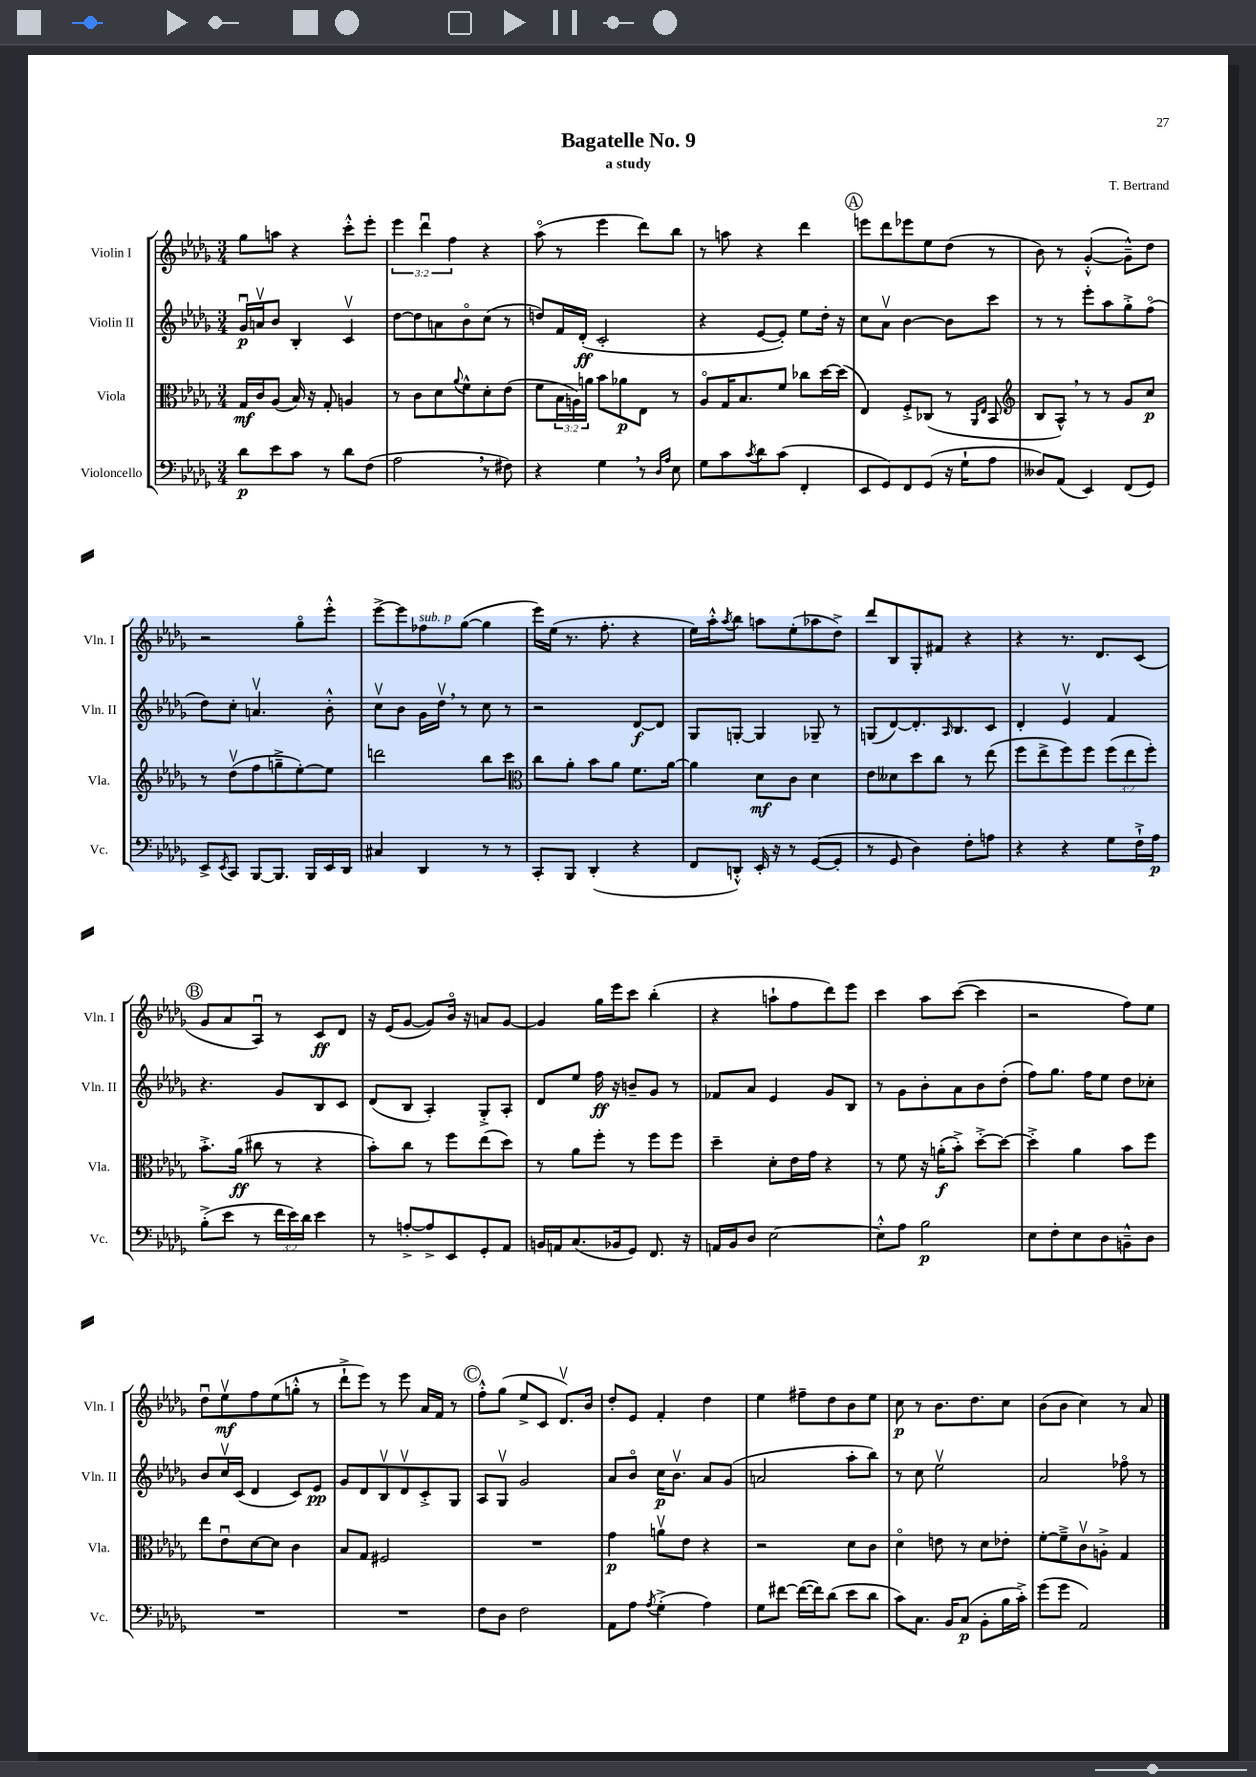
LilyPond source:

\header { title = "Bagatelle No. 9" composer = "T. Bertrand" subtitle = "a study" }
<<
\new StaffGroup <<
\new Staff = "s0" \with { instrumentName = "Violin I" shortInstrumentName = "Vln. I" } {
    \clef treble \key des \major \numericTimeSignature \time 3/4 \override Staff.TupletNumber.text = #tuplet-number::calc-fraction-text
    ges''8 a''8 r4 c'''8-.-^ ees'''8-. |
    \tuplet 3/2 { ees'''4 des'''4\downbow f''4 } r4 |
    aes''8\flageolet( r8 ees'''4 des'''8) bes''8 |
    r8 a''8 r4 des'''4 |
    \mark \markup { \circle "A" } e'''8 des'''8 ees'''8 ees''8 des''8( r8 |
    bes'8) r8 ges'4~-.-^( ges'8---^) des''8 |
    r2 ges''8\flageolet ees'''8-.-^ |
    ees'''8~-> ees'''8 fes''8^\markup { \italic "sub. p" } ges''8~( ges''4 |
    ees'''16) ees''16( r8. f''8.-. r4 |
    ees''16) aes''16-.-^ \acciaccatura { aes''8 } bes''8 a''8 ees''8-.( aes''8 des''8->) |
    des'''8 bes8 ges8-. fis'8 r4 |
    r4 r8. des'8. c'8( |
    \mark \markup { \circle "B" } ges'8 aes'8 aes8\downbow) r8 c'8\ff des'8 |
    r16 ees'16( ges'8~ ges'8) bes'16\flageolet r16 a'8 ges'8~ |
    ges'4 ges''16 ees'''16 c'''8 bes''4-.( |
    r4 a''8-! f''8 des'''8) ees'''8 |
    c'''4 aes''8 c'''8~( c'''4 |
    r2 f''8) ees''8 |
    des''8\downbow ees''8\upbow\mf f''8 ees''8( g''8-.-^ r8 |
    des'''8-!-> ees'''8) r8 ees'''8 aes'16 f'16 r8 |
    \mark \markup { \circle "C" } f''8-.-^ ges''8( ees''8-> c'8 des'8.\upbow) bes'16 |
    des''8-. ees'8 f'4-. des''4 |
    ees''4 fis''8-- des''8 bes'8 ees''8 |
    c''8\p r8 bes'8. des''8. c''8 |
    bes'8( bes'8 c''4) r8 aes'8 \bar "|." |
}
\new Staff = "s1" \with { instrumentName = "Violin II" shortInstrumentName = "Vln. II" } {
    \clef treble \key des \major \numericTimeSignature \time 3/4
    ges'16\downbow\p a'16\upbow bes'8 bes4-. c'4\upbow |
    des''8~ des''8 a'8 bes'8\flageolet c''8( r8 |
    d''8) f'16 des'16-.\ff( c'2-. |
    r4 ees'8~ ees'8-.) ees''8 des''16-. r16 |
    \mark \markup { \circle "A" } c''8 aes'8\upbow bes'4~ bes'8 c'''8 |
    r8 r8 ees'''8-. aes''8 ges''8-.-> f''8\flageolet( |
    des''8) c''8-. a'4.\upbow bes'8-.-^ |
    c''8\upbow bes'8 ges'16 des''16\upbow \breathe r8 c''8 r8 |
    r2 des'8~\f des'8 |
    ges8 g8~-. g4 ges8-- r8 |
    g8( des'8~) des'8.-. \grace { aes16 } bes8. c'8 |
    des'4-. ees'4\upbow f'4 |
    \mark \markup { \circle "B" } r4. ges'8 bes8 c'8 |
    des'8( bes8 aes4-.) ges8-.-> aes8-. |
    des'8 ees''8 f''16\ff r16 b'8-- ges'8 r8 |
    fes'8 aes'8 ees'4 ges'8 bes8 |
    r8 ges'8 bes'8-. aes'8 bes'8 des''8-.( |
    f''8) ges''8. f''16 ees''8 des''8 ces''8-. |
    bes'8 c''16\upbow c'16( des'4 c'8) ees'8\pp |
    ges'8 des'8 bes8\upbow des'8\upbow c'8-.-> ges8 |
    \mark \markup { \circle "C" } aes8 ges8\upbow ges'2 |
    aes'8 bes'8\flageolet c''16\p bes'8.\upbow aes'8 ges'8( |
    a'2 aes''8-. bes''8) |
    r8 c''8 ees''2\upbow |
    aes'2 fes''8\flageolet r8 \bar "|." |
}
\new Staff = "s2" \with { instrumentName = "Viola" shortInstrumentName = "Vla." } {
    \clef alto \key des \major \numericTimeSignature \time 3/4 \override Staff.TupletNumber.text = #tuplet-number::calc-fraction-text
    ges16\mf c'16 aes8( bes16) r16 ges8-. a4 |
    r8 c'8 des'8 \appoggiatura { aes'8 } f'8-^ des'8-. ees'8( |
    f'8 \tuplet 3/2 { bes16 a16) a'16 } bes'8 aes'8\p ees8 r8 |
    aes8\flageolet ges16 bes8. f'8 ces''8 des''16~ des''16( |
    \mark \markup { \circle "A" } ees4) f8-.-> ces8( r8 \grace { aes,16 ees16 } bes,8 |
    \clef treble bes8 aes8-^) \breathe r8 r8 ges'8 c''8\p |
    r8 des''8\upbow( f''8 g''8---> ees''8~-.) ees''8 |
    d'''2 bes''8 c'''8 |
    \clef alto c''8 aes'8-. bes'8 aes'8 f'8. aes'16~ |
    aes'4 des'8\mf c'8 des'4 |
    ees'8 deses'8 des''8 c''8 r8 ees''8( |
    f''8 ees''8-> f''8) f''8 \tuplet 3/2 { f''8( ees''8 f''8-.) } |
    \mark \markup { \circle "B" } bes'8.-.-> aes'16\ff( cis''8 r8 r4 |
    bes'8-.) c''8 r8 f''8 ees''8( des''8) |
    r8 aes'8 f''8-. r8 f''8 f''8 |
    des''4-- des'8-. ees'16 ges'16 r4 |
    r8 f'8 r16 a'16-.\f( bes'8-.->) des''8~-.-> des''8~ |
    des''4-.-> aes'4 bes'8 f''8 |
    ees''8 ees'8\downbow des'8~ des'8 c'4 |
    bes8 ges8 fis2 |
    \mark \markup { \circle "C" } R2. |
    ges'4\p a'8\upbow ees'8 r4 |
    r2 des'8 c'8 |
    des'4\flageolet e'8 r8 des'8 ees'8-. |
    f'8~-. f'8---> c'8\upbow a8-.-> ges4 \bar "|." |
}
\new Staff = "s3" \with { instrumentName = "Violoncello" shortInstrumentName = "Vc." } {
    \clef bass \key des \major \numericTimeSignature \time 3/4 \override Staff.TupletNumber.text = #tuplet-number::calc-fraction-text
    des'8\p ees'8 c'8 r8 des'8 f8( |
    aes2 \breathe r8 fis8) |
    r4 ges4 \breathe r8 \grace { des16 aes16 } ees8 |
    ges8 c'8 \acciaccatura { c'8 } des'8 c'8( f,4-. |
    \mark \markup { \circle "A" } ees,8 ges,8) f,8 ges,8( r16 ges16-! aes8 |
    deses8) aes,8( ees,4) f,8( ges,8) |
    ees,8-> \acciaccatura { ees,8 } c,8 bes,,8~ bes,,8. bes,,16 ees,16 des,16 |
    cis4 des,4 r8 r8 |
    c,8-. bes,,8 des,4-.( r4 |
    f,8 d,8-.-^) ees,16-. r16 r8 ges,8~( ges,8-. |
    r8 ges,8 des4) f8-. a8 |
    r4 r4 ges8 f16-!-> aes16\p |
    \mark \markup { \circle "B" } bes8-.->( ees'8 r8 \tuplet 3/2 { f'16 ees'16) des'16 } ees'4 |
    r8 a8~-.-> a8-> ees,8 ges,8-. aes,8 |
    b,16 a,16 c8.( bes,16 ges,8) f,8. r16 |
    a,16 bes,16 des8 ees2~ |
    ees8-.-^ aes8 bes2\p |
    ees8 f8-. ees8 des8 b,8---^ des8 |
    R2. |
    R2. |
    \mark \markup { \circle "C" } f8 des8 f2 |
    aes,8 aes8 \acciaccatura { aes8 } ges4-.->( aes4) |
    ges8 fis'8~ fis'16~( fis'16) des'8( ees'8 des'8 |
    c'8) c8. bes,16 c8\p( bes,8-. bes16 c'16-.->) |
    ges'8( ges'8 aes,2) \bar "|." |
}
>>
>>
\layout { \context { \Score \remove "Bar_number_engraver" } }
